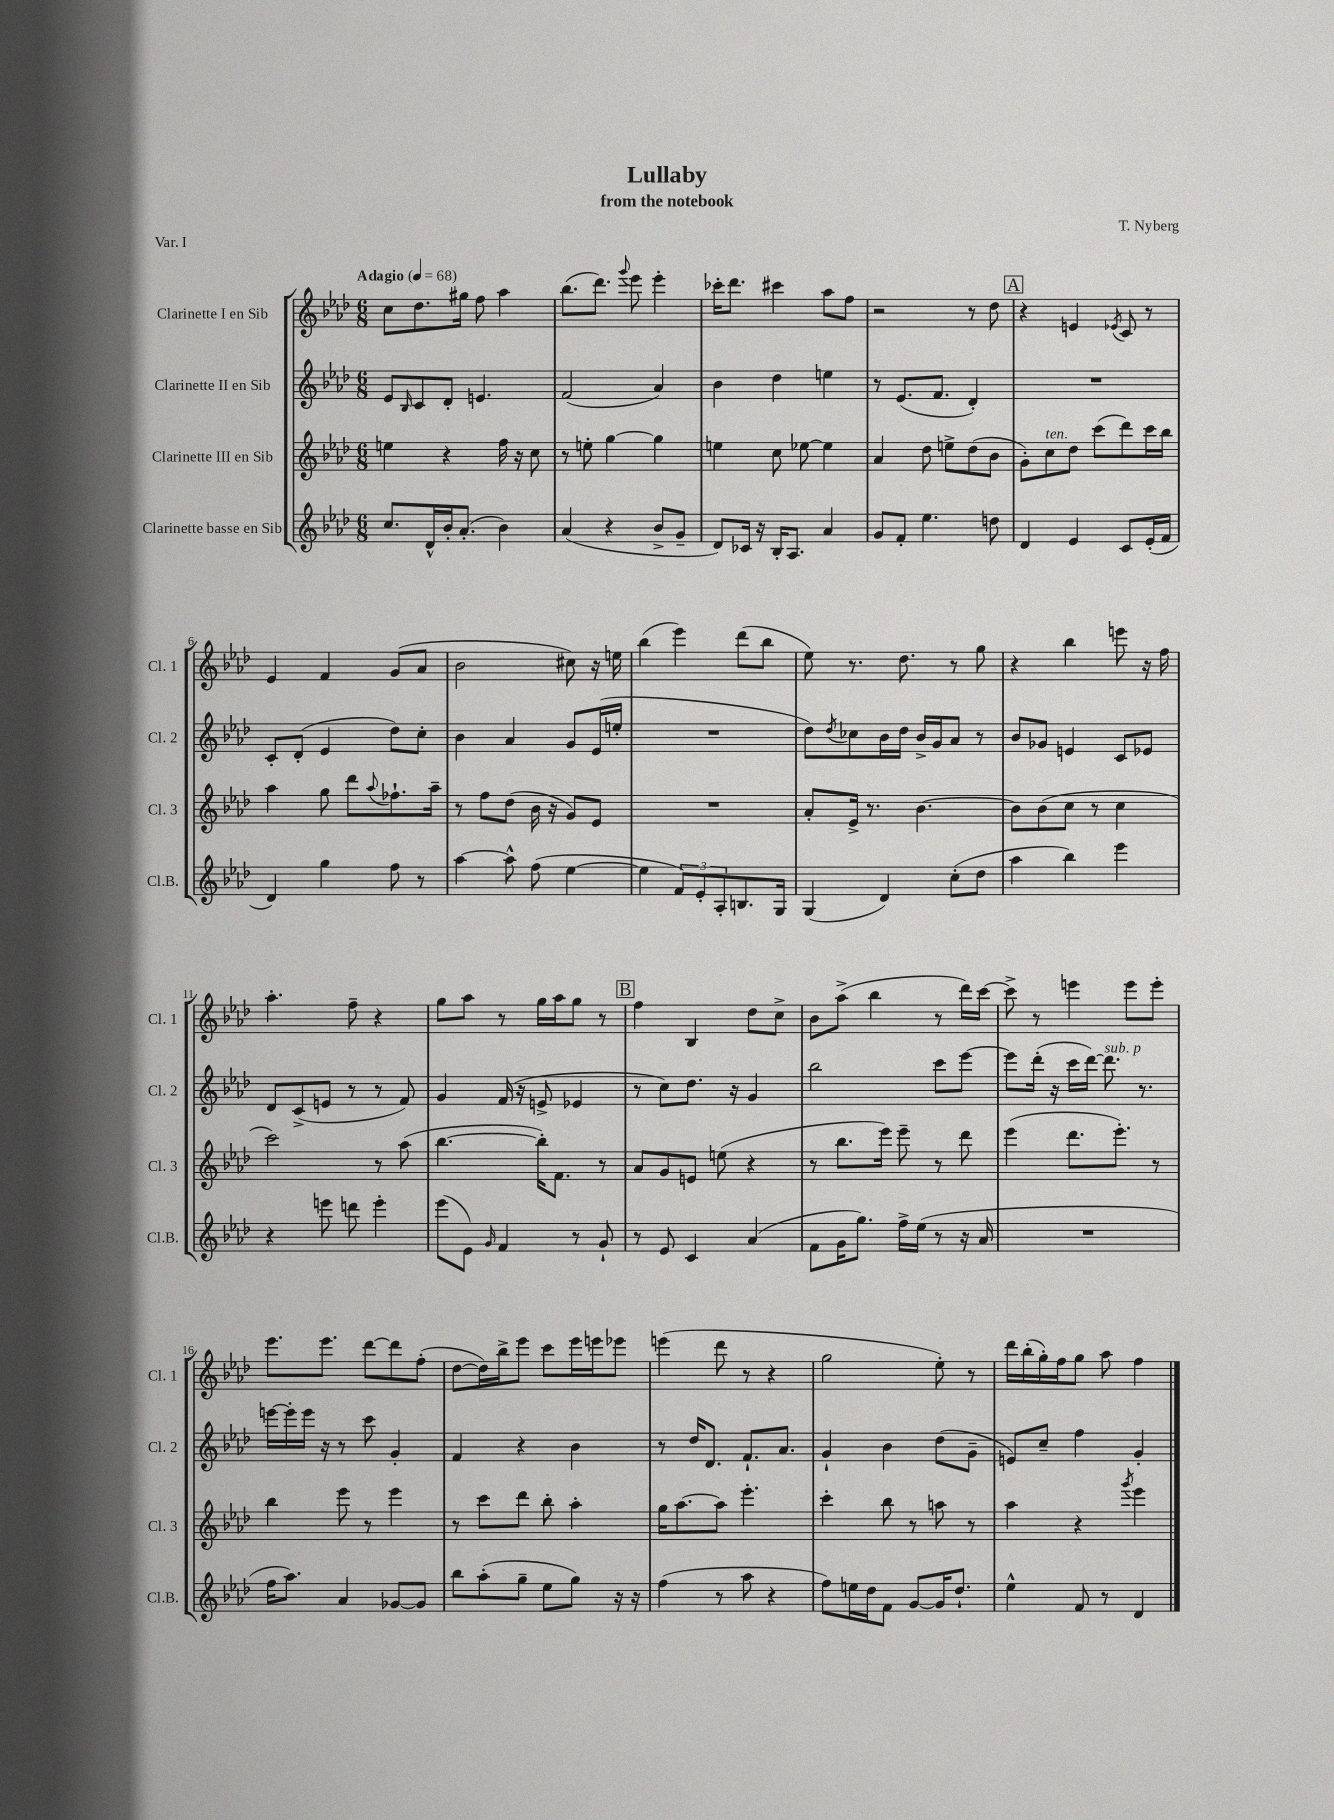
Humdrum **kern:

**kern	**kern	**kern	**kern
*staff4	*staff3	*staff2	*staff1
*clefG2	*clefG2	*clefG2	*clefG2
*k[b-e-a-d-]	*k[b-e-a-d-]	*k[b-e-a-d-]	*k[b-e-a-d-]
*M6/8	*M6/8	*M6/8	*M6/8
*MM68	*MM68	*MM68	*MM68
8.cc	4ee	8e-	8cc
.	.	16qqB-	.
.	.	8c	8.dd-
16d-^^	.	.	.
16b-'	4r	8d-'	.
(8.a-'	.	.	16gg#
.	.	4.e	8ff
4b-)	16ff	.	4aa-
.	16r	.	.
.	8cc	.	.
=	=	=	=
(4a-	8r	(2f	(8.bb-
.	8ee'	.	.
.	.	.	8.ddd-)
4r	[4gg	.	.
.	.	.	8qqggg
.	.	.	8eee-
8b-^	4gg]	4a-)	4eee-'
8g~	.	.	.
=	=	=	=
8d-)	4ee	4b-	16ccc-'
.	.	.	8.ddd-
16c-	.	.	.
16r	.	.	.
16B-'	8cc	4dd-	4ccc#
8.A-	.	.	.
.	[8ee-	.	.
4a-	4ee-]	4ee	8aa-
.	.	.	8ff
=	=	=	=
8g	4a-	8r	2r
8f'	.	(8.e-	.
4.ee-	8dd-	.	.
.	.	8.f	.
.	8ee^	.	.
.	(8dd-	4d-')	8r
8dd	8b-	.	8dd-
=	=	=	=
4d-	8g')	2.r	4r
.	8cc	.	.
4e-	8dd-	.	4e
.	(8ccc	.	.
.	.	.	8qe-
8c	8ddd-)	.	8c
(16e-'	16ccc	.	8r
16f	16bb-	.	.
=	=	=	=
4d-)	4aa-	8c'	4e-
.	.	(8d-'	.
4gg	8gg	4e-	4f
.	8ddd-	.	.
.	8qqaa-	.	.
8ff	8.ff-`	8dd-)	(8g
8r	.	8cc'	8a-
.	16aa-~	.	.
=	=	=	=
[4aa-	8r	4b-	2b-
.	8ff	.	.
8aa-^^]	(8dd-	4a-	.
(8ff	16b-	.	.
.	16r	.	.
[4ee-	8g)	8g	8cc#)
.	8e-	(16e-	16r
.	.	16ee'	16ee
=	=	=	=
4ee-]	2.r	2.r	(4bb-
12f)	.	.	4eee-)
12e-'	.	.	.
12A-'	.	.	.
8.B	.	.	(8ddd-
.	.	.	8bb-
16G	.	.	.
=	=	=	=
(4G	8a-'	8dd-)	8ee-)
.	.	8qdd-	.
.	16e-^	8cc-	8.r
.	8.r	.	.
4d-)	.	16b-	.
.	.	16dd-	8.dd-
.	[4.b-	16b-^	.
.	.	16g	.
(8cc'	.	8a-	8r
8dd-	.	8r	8gg
=	=	=	=
4aa-	8b-]	8b-	4r
.	(8b-	8g-	.
4bb-)	8cc	4e	4bb-
.	8r	.	.
4eee-	4cc	8c	8eee
.	.	8e-	16r
.	.	.	16ff
=	=	=	=
4r	2ccc)	8d-	4.aa-'
.	.	(8c^	.
8eee	.	8e	.
8ddd	.	8r	8ff~
4eee'	8r	8r	4r
.	(8aa-	8f)	.
=	=	=	=
(8eee-	[4.bb-	4g	8gg
8e-)	.	.	8aa-
16qqg	.	.	.
4f	.	(16f	8r
.	.	16r	.
.	16bb-'])	8e^	16gg
.	8.f	.	16aa-
8r	.	4e-	8gg
8g`	8r	.	8r
=	=	=	=
8r	8a-	8r	4ff
8e-	8g	8cc)	.
4c	8e	8.dd-	4B-
.	(8ee	.	.
.	.	16r	.
(4a-	4r	4g	8dd-
.	.	.	8cc^
=	=	=	=
8f	8r	2bb-	8b-
16g	8.bb-	.	(8aa-^
8.gg)	.	.	.
.	.	.	4bb-
.	16eee-)	.	.
16ff^	8eee-~	.	.
(16ee-	.	.	.
8r	8r	8ccc	8r
16r	8ddd-	[8eee-	16ddd-)
16a-	.	.	[16ccc
=	=	=	=
2.r	(4eee-	8eee-]	8ccc^]
.	.	(16ddd-'	8r
.	.	16r	.
.	8.ddd-	16ccc	4eee
.	.	[16ddd-)	.
.	.	8.ddd-]	.
.	8.eee-')	.	.
.	.	.	8eee
.	.	8.r	.
.	8r	.	8eee'
=	=	=	=
16ff	4bb-	[16eee	8.eee-
8.aa-)	.	16eee']	.
.	.	16eee	.
.	.	16r	8.eee-
4a-	8eee-	8r	.
.	8r	8ccc	[8ddd-
[8g-	4eee-	4g'	8ddd-]
8g-]	.	.	(8ff'
=	=	=	=
8bb-	8r	4f	[8dd-
(8aa-'	8ccc	.	16dd-])
.	.	.	16bb-^
8gg~	8ddd-	4r	8eee-
8ee-	8bb-'	.	8ccc
8gg)	4aa-'	4b-	16eee-
.	.	.	16eee
16r	.	.	8eee-
16r	.	.	.
=	=	=	=
(4ff	16gg	8r	(4eee
.	[8.aa-	.	.
.	.	16dd-	.
.	.	8.d-	.
8r	8aa-]	.	8ddd-
8aa-	4.eee-'	8.f`	8r
4r	.	.	4r
.	.	8.a-	.
=	=	=	=
8ff)	4ccc'	4g`	2gg
16ee	.	.	.
16dd-	.	.	.
8f	8bb-	4b-	.
[8g	8r	.	.
16g]	8aa	(8dd-	8ee-')
8.dd-`	.	.	.
.	8r	8g~	8r
=	=	=	=
4ee-^^	4aa-	8e)	16ddd-
.	.	.	(16bb-'
.	.	8cc~	16gg')
.	.	.	16ff
8f	4r	4ff	8gg
8r	.	.	8aa-
.	8qggg	.	.
4d-	4eee-	4g'	4ff
==	==	==	==
*-	*-	*-	*-
